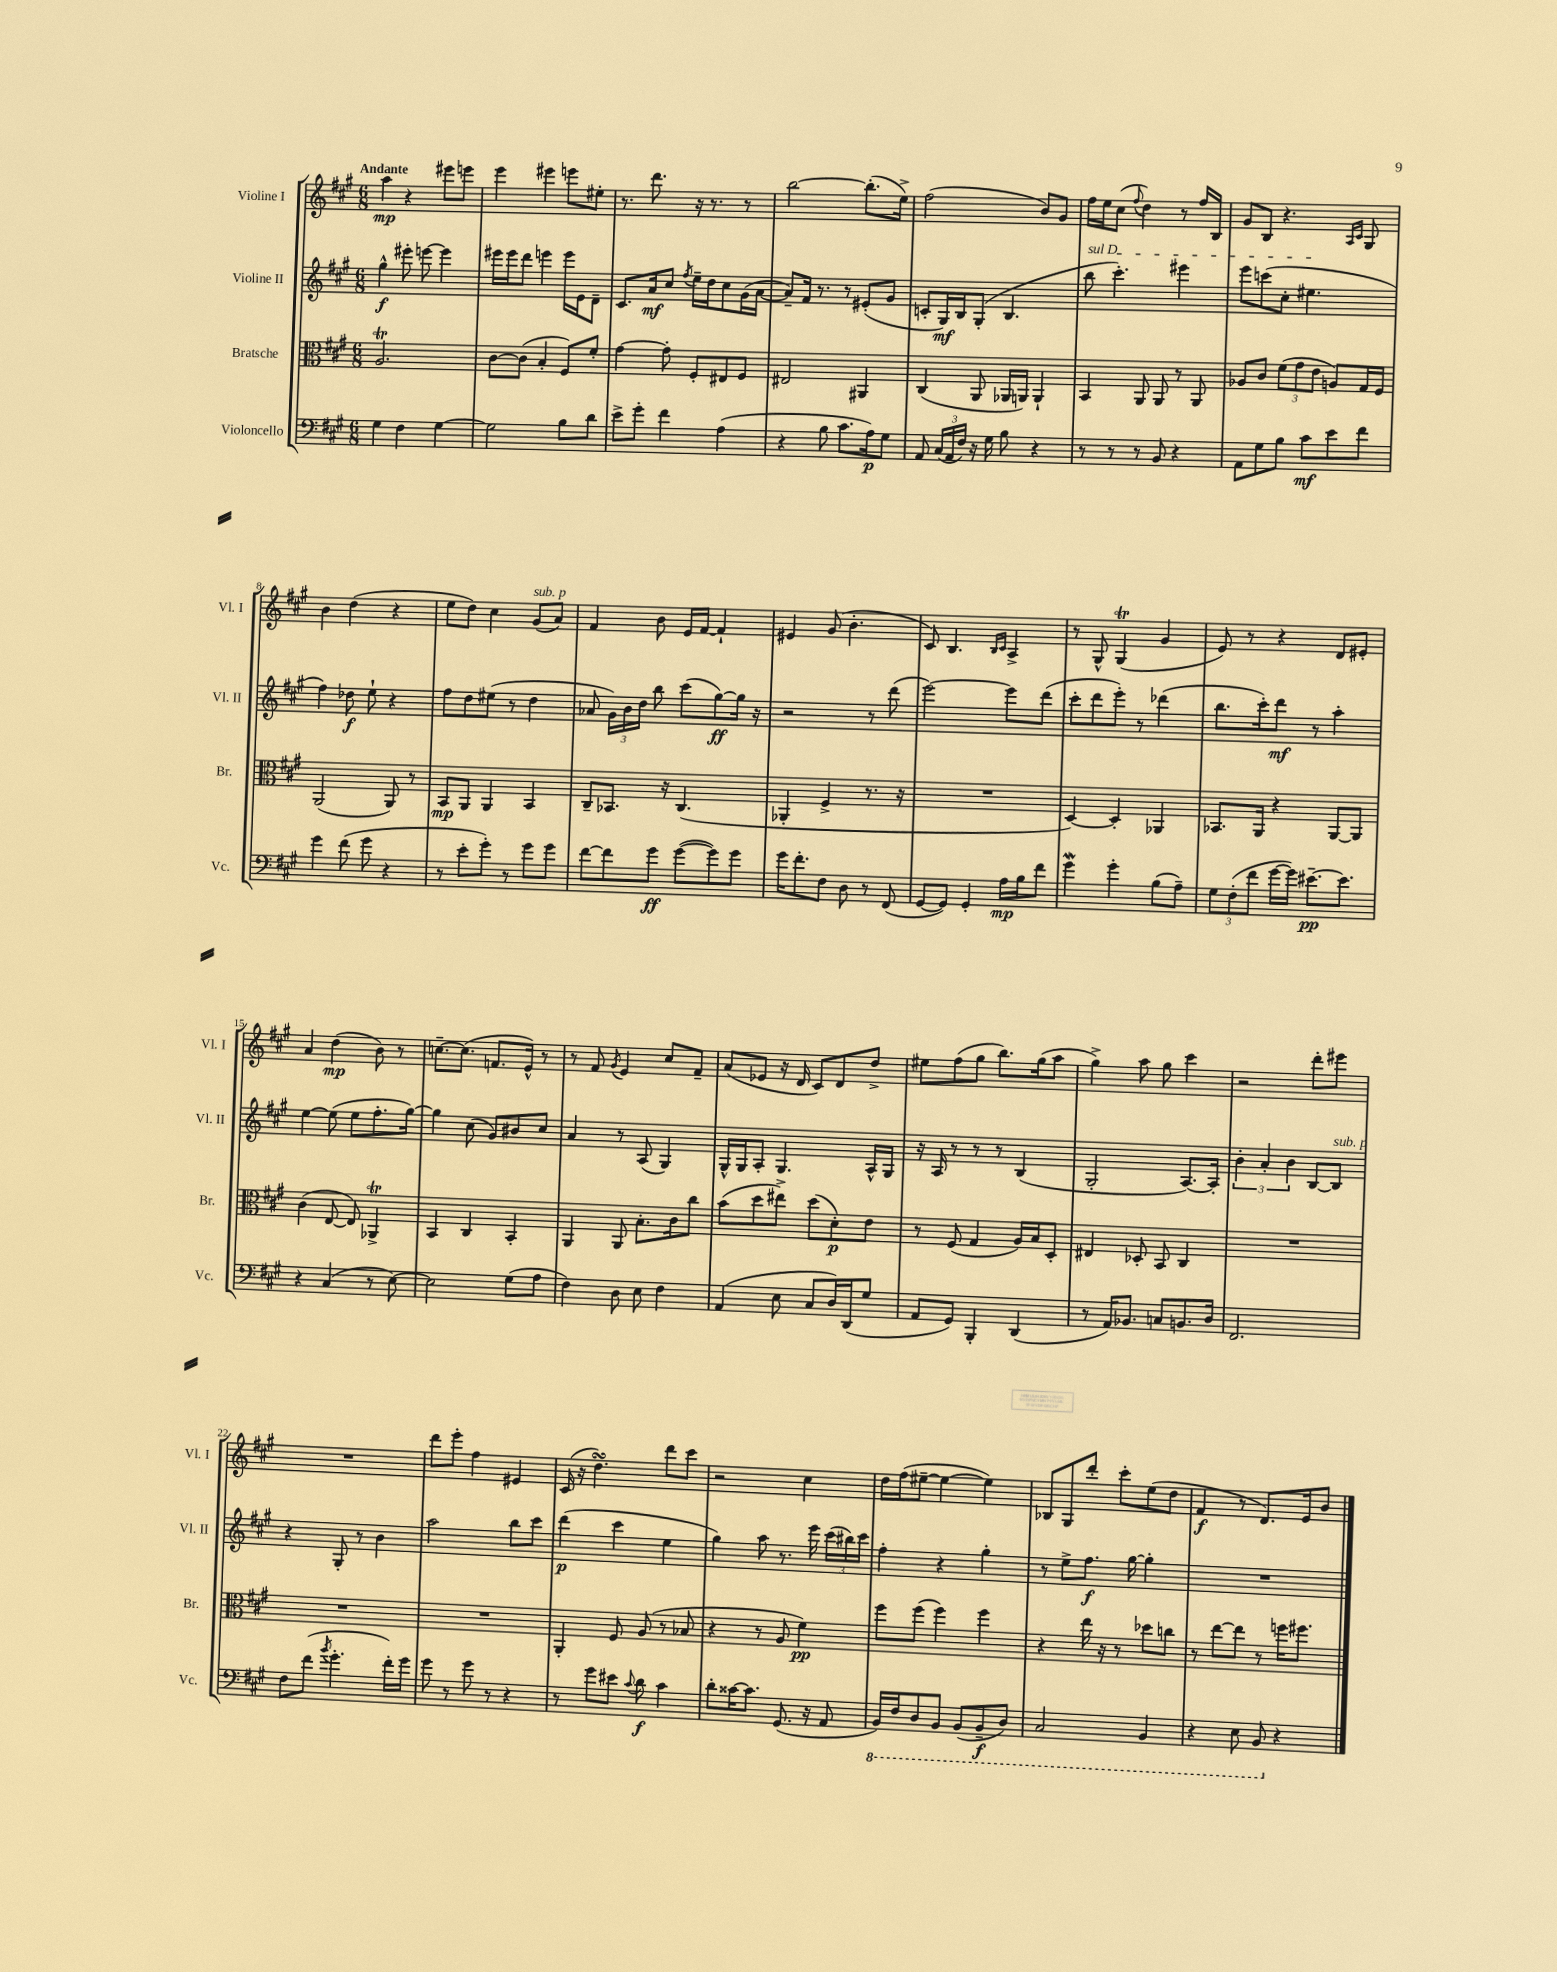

**kern	**dynam	**kern	**dynam	**kern	**dynam	**kern	**dynam
*part4	*part4	*part3	*part3	*part2	*part2	*part1	*part1
*staff4	*staff4	*staff3	*staff3	*staff2	*staff2	*staff1	*staff1
*I"Violoncello	*	*I"Bratsche	*	*I"Violine II	*	*I"Violine I	*
*I'Vc.	*	*I'Br.	*	*I'Vl. II	*	*I'Vl. I	*
*clefF4	*	*clefC3	*	*clefG2	*	*clefG2	*
*k[f#c#g#]	*	*k[f#c#g#]	*	*k[f#c#g#]	*	*k[f#c#g#]	*
*M6/8	*	*M6/8	*	*M6/8	*	*M6/8	*
=1	=1	=1	=1	=1	=1	=1	=1
!	!	!	!	!	!	!LO:TX:a:B:t=Andante	!
4G#\	.	2.AT/	.	4gg#^^\	f	4aa\	mp
4F#\	.	.	.	8eee#X'\	.	4r	.
.	.	.	.	[8eeen\	.	.	.
[4G#\	.	.	.	4eee\]	.	8eee#X\L	.
.	.	.	.	.	.	8eeen\J	.
=2	=2	=2	=2	=2	=2	=2	=2
2G#\]	.	[8c#\L	.	16eee#X\LL	.	4eee\	.
.	.	.	.	16eee#\J	.	.	.
.	.	(8c#\J]	.	8ddd\J	.	.	.
.	.	4B'/	.	4eeen\	.	4eee#X\	.
8B\L	.	8F#/L)	.	16eee\LL	.	8eeen\L	.
.	.	.	.	16e\J	.	.	.
8d\J	.	8f#'/J	.	8d~\J	.	8ee#X'\J	.
=3	=3	=3	=3	=3	=3	=3	=3
8e^\L	.	[4g#\	.	8.c#/L	.	8.r	.
8g#'\J	.	.	.	.	.	.	.
.	.	.	.	16a/k	mf	8.ddd\	.
4f#\	.	8g#'\]	.	8cc#/J	.	.	.
.	.	.	.	8qff#/	.	.	.
.	.	8F#'/L	.	16ee~\LL	.	16r	.
.	.	.	.	16dd\J	.	8.r	.
(4A\	.	8E#X/	.	8cc#\	.	.	.
.	.	8F#/J	.	(16g#\L	.	8r	.
.	.	.	.	[16a\JJ	.	.	.
=4	=4	=4	=4	=4	=4	=4	=4
4r	.	2E#X/	.	8a~/L])	.	[2bb\	.
.	.	.	.	16f#/Jk	.	.	.
.	.	.	.	8.r	.	.	.
8B\	.	.	.	.	.	.	.
8.c#\L	.	.	.	8r	.	.	.
.	.	4AA#X/	.	(8e#X'/L	.	(8.bb'\L]	.
16A\k)	p	.	.	.	.	.	.
8G#\J	.	.	.	8g#/J	.	.	.
.	.	.	.	.	.	16ee^\Jk)	.
=5	=5	=5	=5	=5	=5	=5	=5
8AA/	.	(4C#/	.	8cn'/L	.	(2ff#\	.
(24C#/LL	.	.	.	16G#/L)	mf	.	.
24AA/	.	.	.	.	.	.	.
.	.	.	.	16B/J	.	.	.
24F#/JJ)	.	.	.	.	.	.	.
16r	.	8AA/	.	(8G#'/J	.	.	.
16G#\	.	.	.	.	.	.	.
8B\	.	16AA-X/LL	.	4.B/	.	.	.
.	.	16AAn/JJ)	.	.	.	.	.
4r	.	4AA`/	.	.	.	8b/L)	.
.	.	.	.	.	.	8g#/J	.
=6	=6	=6	=6	=6	=6	=6	=6
!	!	!	!	!LO:TX:a:i:t=sul D	!	!	!
8r	.	4BB/	.	8bb\	.	16ff#\LL	.
.	.	.	.	.	.	16ee\J	.
8r	.	.	.	4.ccc#'\)	.	(8cc#\J	.
.	.	.	.	.	.	8qqff#/	.
8r	.	8AA/	.	.	.	4dd\)	.
8BB/	.	8AA/	.	.	.	.	.
4r	.	8r	.	4eee#X\	.	8r	.
.	.	8AA/	.	.	.	16ff#/LL	.
.	.	.	.	.	.	16B/JJ	.
=7	=7	=7	=7	=7	=7	=7	=7
8AA\L	.	8A-X/L	.	8eee\L	.	8g#/L	.
8G#\	.	8c#/J	.	(8cccn\	.	8B/J	.
8B\J	.	(12f#\L	.	8cc#'\J	.	4.r	.
.	.	12g#\	.	.	.	.	.
8c#\L	mf	.	.	4.ee#X\	.	.	.
.	.	12e\J	.	.	.	.	.
8e\	.	8An/L)	.	.	.	.	.
.	.	.	.	.	.	16qqA/LL	.
.	.	.	.	.	.	16qqc#/JJ	.
8f#\J	.	16G#/L	.	.	.	8G#/	.
.	.	16F#/JJ	.	.	.	.	.
!!LO:LB:g=z
=8	=8	=8	=8	=8	=8	=8	=8
4g#\	.	(2AA/	.	4ff#\)	.	4b\	.
(8f#\	.	.	.	8dd-X\	f	(4dd\	.
8g#\	.	.	.	8ee`\	.	.	.
4r	.	8AA/)	.	4r	.	4r	.
.	.	8r	.	.	.	.	.
=9	=9	=9	=9	=9	=9	=9	=9
8r	.	8BB/L	mp	8ff#\L	.	8ee\L	.
8e'\L	.	8AA/J	.	8dd\	.	8dd\J)	.
8g#'\J)	.	4AA/	.	(8ee#X\J	.	4cc#\	.
8r	.	.	.	8r	.	.	.
!	!	!	!	!	!	!LO:TX:a:i:t=sub. p	!
8g#\L	.	4BB/	.	4dd\	.	(8g#/L	.
8g#\J	.	.	.	.	.	8a/J)	.
=10	=10	=10	=10	=10	=10	=10	=10
[8f#\L	.	8C#~/L	.	8a-X/	.	4f#/	.
8f#\]	.	8.BB-X/J	.	24g#\LL)	.	.	.
.	.	.	.	24b\	.	.	.
.	.	.	.	24dd\JJ	.	.	.
8g#\J	ff	.	.	8bb\	.	8b\	.
.	.	16r	.	.	.	.	.
([8g#\L	.	(4.C#/	.	(8ccc#\L	.	16e/LL	.
.	.	.	.	.	.	[16f#/JJ	.
8g#\])	.	.	.	[8gg#\)	ff	4f#`/]	.
8g#\J	.	.	.	16gg#\Jk]	.	.	.
.	.	.	.	16r	.	.	.
=11	=11	=11	=11	=11	=11	=11	=11
16g#\KL	.	4AA-X'/	.	2r	.	4e#X/	.
8.f#'\	.	.	.	.	.	.	.
8F#\J	.	4F#^/	.	.	.	(8g#/	.
8D\	.	.	.	.	.	4.b'\	.
8r	.	8.r	.	8r	.	.	.
(8FF#/	.	.	.	(8ddd\	.	.	.
.	.	16r	.	.	.	.	.
=12	=12	=12	=12	=12	=12	=12	=12
[8GG#/L	.	2.r	.	[2eee\)	.	8c#/)	.
8GG#/J])	.	.	.	.	.	4.B/	.
4GG#'/	.	.	.	.	.	.	.
.	.	.	.	.	.	16qqB/LL	.
.	.	.	.	.	.	16qqc#/JJ	.
16A\LL	mp	.	.	8eee\L]	.	4A^/	.
16B\J	.	.	.	.	.	.	.
8f#\J	.	.	.	(8ddd\J	.	.	.
=13	=13	=13	=13	=13	=13	=13	=13
4g#W\	.	[4D/)	.	8ccc#'\L	.	8r	.
.	.	.	.	8ddd\	.	8G#^^/	.
4g#'\	.	4D'/]	.	8eee'\J)	.	(4G#t/	.
.	.	.	.	8r	.	.	.
(8B\L	.	4AA-X/	.	(4ddd-X\	.	4g#/	.
8A~\J)	.	.	.	.	.	.	.
=14	=14	=14	=14	=14	=14	=14	=14
12G#\L	.	8.BB-X/L	.	8.bb\L	.	8e/)	.
(12F#'\	.	.	.	.	.	.	.
.	.	.	.	.	.	8r	.
12f#\J	.	.	.	.	.	.	.
.	.	16AA/Jk	.	16ccc#'\k)	.	.	.
[16g#\LL	.	4r	.	8ddd\J	mf	4r	.
16g#\JJ])	.	.	.	.	.	.	.
[8.e#X~\L	pp	.	.	8r	.	.	.
.	.	[8AA/L	.	4aa'\	.	8d/L	.
8.e#\J]	.	.	.	.	.	.	.
.	.	8AA/J]	.	.	.	8e#X'/J	.
!!LO:LB:g=z
=15	=15	=15	=15	=15	=15	=15	=15
4r	.	(4c#\	.	[4ee\	.	4a/	.
(4C#/	.	[8E/	.	(8ee\]	.	(4dd\	mp
.	.	8E/])	.	8ee\L	.	.	.
8r	.	4AA-XT^/	.	8.ff#'\	.	8b\)	.
[8E\)	.	.	.	.	.	8r	.
.	.	.	.	[16gg#\Jk)	.	.	.
=16	=16	=16	=16	=16	=16	=16	=16
2E\]	.	4BB/	.	4gg#\]	.	[8.ccn~\L	.
.	.	.	.	.	.	(8.cc\J]	.
.	.	4C#/	.	(8cc#\	.	.	.
.	.	.	.	8g#/L)	.	8.fn/L	.
(8G#\L	.	4BB'/	.	8b#X/	.	.	.
.	.	.	.	.	.	16e^^/Jk)	.
8A\J	.	.	.	8cc#/J	.	8r	.
=17	=17	=17	=17	=17	=17	=17	=17
4F#\)	.	4AA/	.	4a/	.	8r	.
.	.	.	.	.	.	8f#/	.
.	.	.	.	.	.	8qg#/	.
8D\	.	8AA/	.	8r	.	4e/	.
8E\	.	8.B'\L	.	(8A/	.	.	.
4F#\	.	.	.	4G#/)	.	8cc#/L	.
.	.	16c#\k	.	.	.	.	.
.	.	8cc#\J	.	.	.	8f#~/J	.
=18	=18	=18	=18	=18	=18	=18	=18
(4AA/	.	(8b\L	.	16G#^^/LL	.	(8a/L	.
.	.	.	.	16G#/J	.	.	.
.	.	8dd\	.	8A'/J	.	8e-X/J	.
8E\	.	8ee#X^\J)	.	4.G#/	.	16r	.
.	.	.	.	.	.	16d/	.
8C#/L	.	(8dd\L	.	.	.	8c#/L)	.
16D/L)	.	8d'\)	p	.	.	8d/	.
(16DD/J	.	.	.	.	.	.	.
8G#/J	.	8e\J	.	16A^^/LL	.	8dd^/J	.
.	.	.	.	16G#/JJ	.	.	.
=19	=19	=19	=19	=19	=19	=19	=19
8AA/L	.	8r	.	16r	.	8ee#X\L	.
.	.	.	.	16A/	.	.	.
8GG#/J)	.	(8F#/	.	8r	.	(8ff#\	.
4BBB'/	.	4G#/	.	8r	.	8gg#\J	.
.	.	.	.	8r	.	8.bb\L)	.
(4DD/	.	16A/LL)	.	(4B/	.	.	.
.	.	16B/J	.	.	.	(16gg#\k	.
.	.	8D'/J	.	.	.	8aa\J	.
=20	=20	=20	=20	=20	=20	=20	=20
8r	.	4E#X/	.	2G#'/	.	4gg#^\)	.
16AA/KL)	.	.	.	.	.	.	.
8.BB-X/J	.	.	.	.	.	.	.
.	.	8D-X'/	.	.	.	8aa\	.
8Cn/L	.	8BB/	.	.	.	8gg#\	.
8.BBn/	.	4C#/	.	[8.A/L)	.	4ccc#\	.
16D/Jk	.	.	.	16A'/Jk]	.	.	.
=21	=21	=21	=21	=21	=21	=21	=21
2.FF#/	.	2.r	.	6b'\	.	2r	.
.	.	.	.	6a'/	.	.	.
.	.	.	.	6b\	.	.	.
.	.	.	.	[8B/L	.	8ddd'\L	.
!	!	!	!	!LO:TX:a:i:t=sub. p	!	!	!
.	.	.	.	8B/J]	.	8eee#X\J	.
!!LO:LB:g=z
=22	=22	=22	=22	=22	=22	=22	=22
8F#\L	.	2.r	.	4r	.	2.r	.
(8f#\J	.	.	.	.	.	.	.
8qb/	.	.	.	.	.	.	.
4.g#'\	.	.	.	8G#'/	.	.	.
.	.	.	.	8r	.	.	.
.	.	.	.	4b\	.	.	.
16f#'\LL)	.	.	.	.	.	.	.
16g#\JJ	.	.	.	.	.	.	.
=23	=23	=23	=23	=23	=23	=23	=23
8g#\	.	2.r	.	2aa\	.	8ddd\L	.
8r	.	.	.	.	.	8eee'\J	.
8g#\	.	.	.	.	.	4ff#\	.
8r	.	.	.	.	.	.	.
4r	.	.	.	8bb\L	.	4e#X/	.
.	.	.	.	8ccc#\J	.	.	.
=24	=24	=24	=24	=24	=24	=24	=24
8r	.	4AA'/	.	(4ddd\	p	(16c#/	.
.	.	.	.	.	.	16r	.
8g#\L	.	.	.	.	.	4.ddsSSs\)	.
8e#X\J	.	8F#/	.	4ccc#\	.	.	.
8qqc#/	.	.	.	.	.	.	.
8d\	f	(8A/	.	.	.	.	.
4c#\	.	8r	.	4ee\	.	8ddd\L	.
.	.	8B-X/	.	.	.	8ccc#\J	.
=25	=25	=25	=25	=25	=25	=25	=25
8d'\L	.	4r	.	4gg#\)	.	2r	.
[16c##X\K	.	.	.	.	.	.	.
8.c##\J]	.	.	.	.	.	.	.
.	.	8r	.	8aa\	.	.	.
(8.GG#/	.	8A/	.	8.r	.	.	.
.	.	4f#\)	pp	.	.	4cc#\	.
16r	.	.	.	16eee\	.	.	.
8AA/	.	.	.	(24ccc#\LL	.	.	.
.	.	.	.	24bb#X\)	.	.	.
.	.	.	.	24ccc#\JJ	.	.	.
=26	=26	=26	=26	=26	=26	=26	=26
*8ba	*	*	*	*	*	*	*
16BBB/LL)	.	8ff#\L	.	4ff#'\	.	16dd\LL	.
16FF#/J	.	.	.	.	.	(16ff#\J	.
8DD/	.	(8ff#\J	.	.	.	[8ee#X~\J	.
8BBB/J	.	4ff#\)	.	4r	.	4ee#\_	.
(8BBB/L	.	.	.	.	.	.	.
8BBB~/	f	4ff#\	.	4gg#'\	.	4ee#\])	.
8DD/J)	.	.	.	.	.	.	.
=27	=27	=27	=27	=27	=27	=27	=27
2CC#/	.	4r	.	8r	.	8B-X/L	.
.	.	.	.	8ee^\L	.	8G#/	.
.	.	16ee\	.	8.ff#\J	f	8ddd'/J	.
.	.	16r	.	.	.	.	.
.	.	8r	.	.	.	8ccc#'\L	.
.	.	.	.	[16gg#\	.	.	.
4BBB/	.	8dd-X\L	.	4gg#'\]	.	(8ee\	.
.	.	8ccn\J	.	.	.	8dd\J	.
=28	=28	=28	=28	=28	=28	=28	=28
4r	.	8r	.	2.r	.	4f#/	f
.	.	[8ee\L	.	.	.	.	.
8EE\	.	8ee\J]	.	.	.	8r	.
8BBB/	.	8r	.	.	.	8.d/L)	.
*X8ba	*	*	*	*	*	*	*
4r	.	16ffn\KL	.	.	.	.	.
.	.	8.ff#X\J	.	.	.	16e/k	.
.	.	.	.	.	.	8b/J	.
==	==	==	==	==	==	==	==
*-	*-	*-	*-	*-	*-	*-	*-
